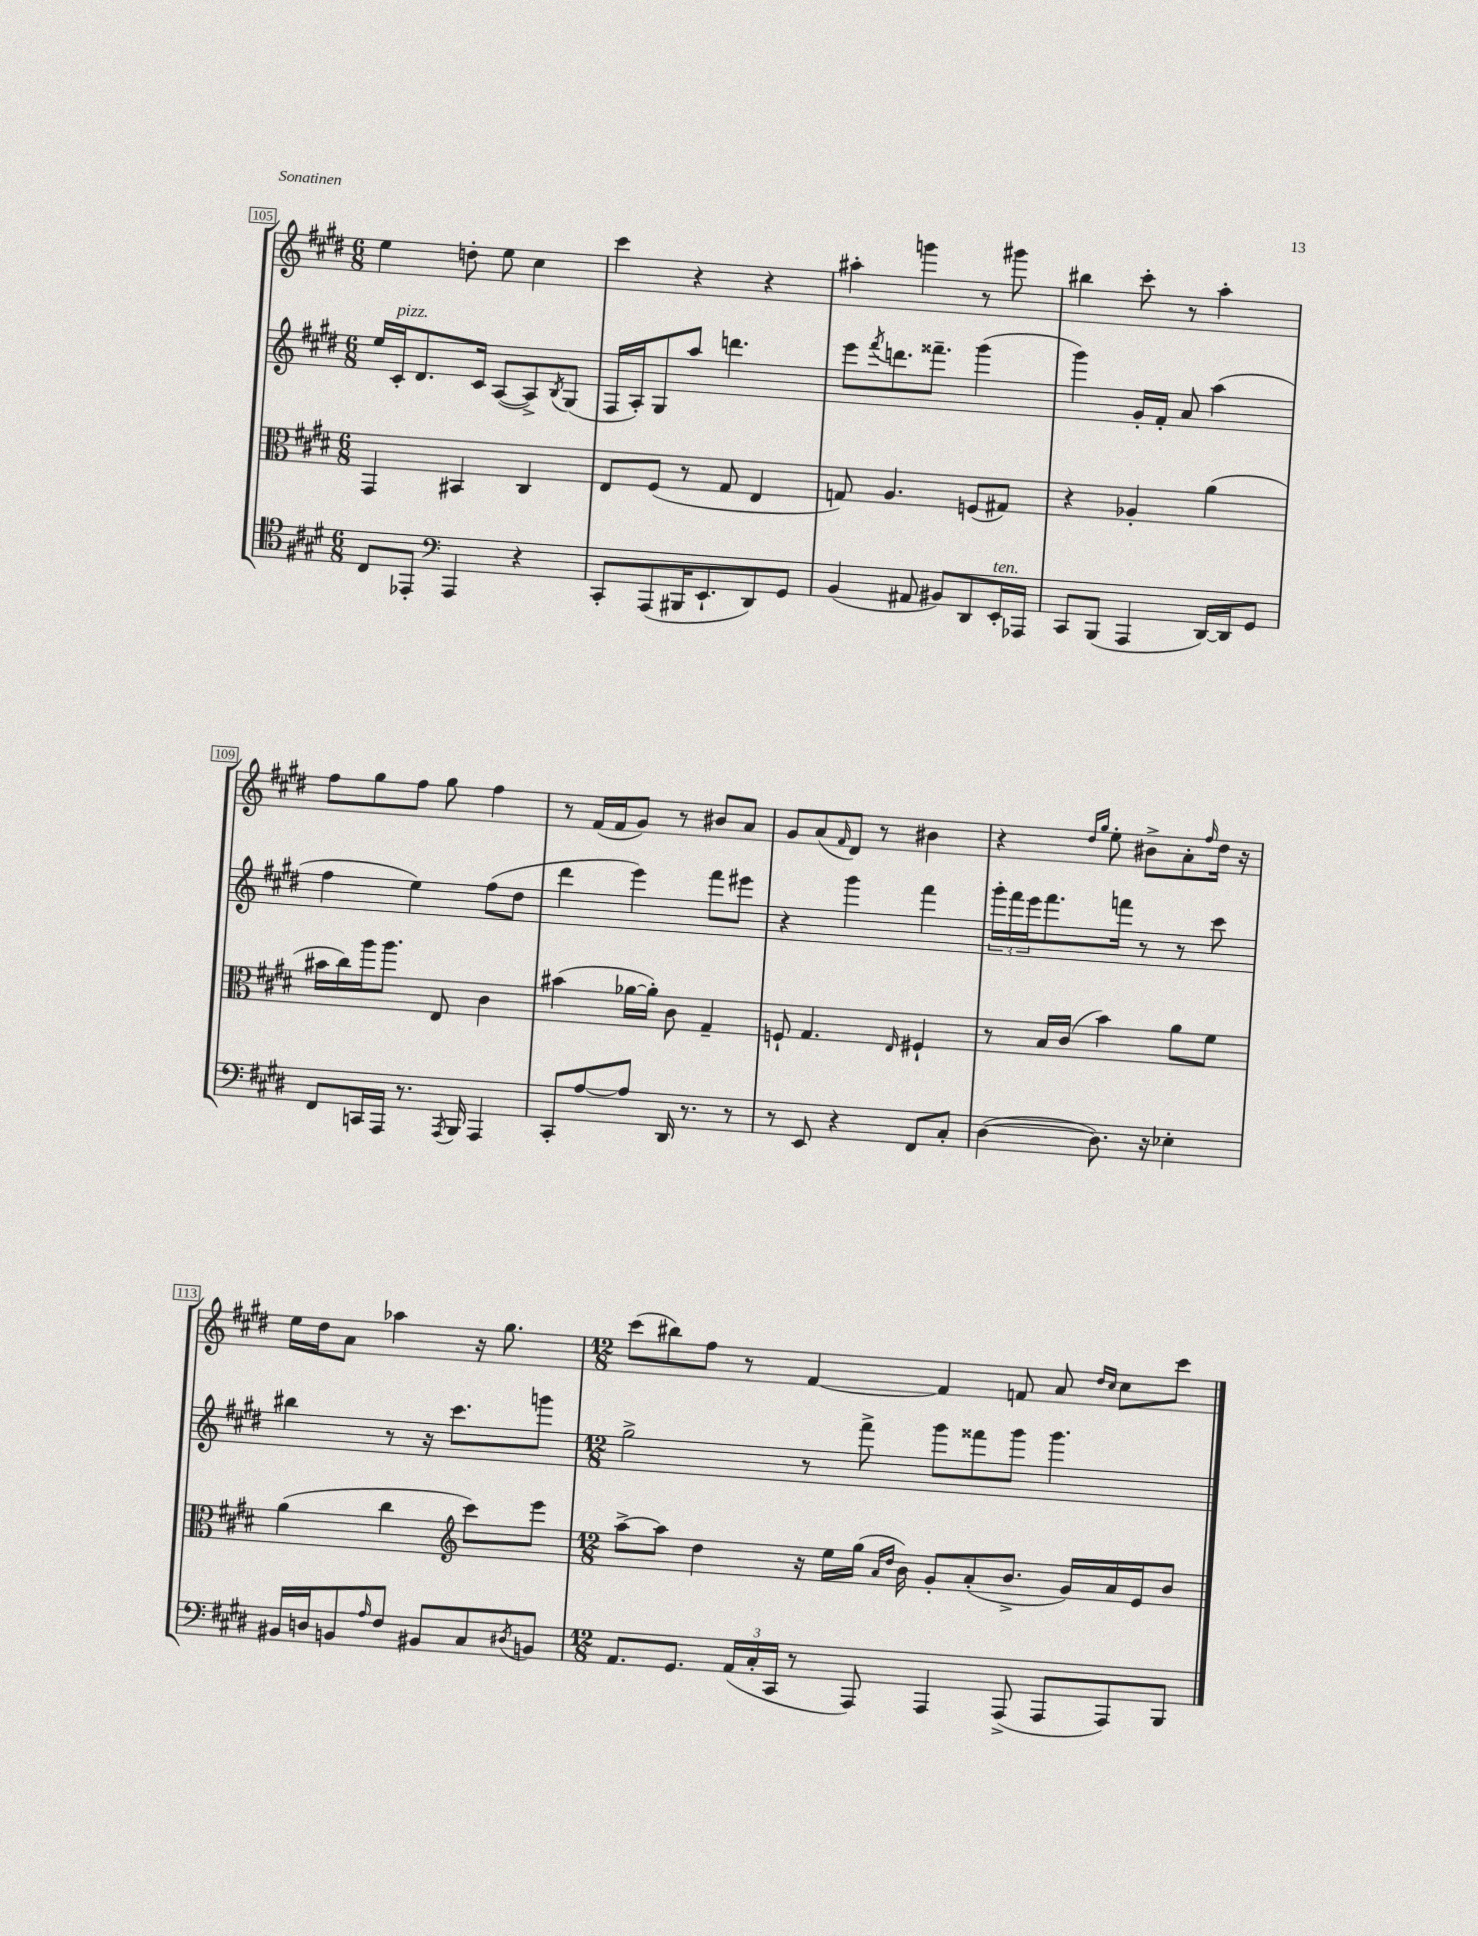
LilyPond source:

<<
\new StaffGroup <<
\new Staff = "s0" {
    \clef treble \key e \major \numericTimeSignature \time 6/8
    e''4 d''8-. e''8 cis''4 |
    cis'''4 r4 r4 |
    ais''4-. g'''4 r8 gis'''8 |
    bis''4 cis'''8-. r8 a''4-. |
    fis''8 gis''8 fis''8 gis''8 fis''4 |
    r8 fis'16( fis'16 gis'8) r8 bis'8 a'8 |
    gis'8 a'8( \grace { fis'16 } dis'8) r8 bis'4 |
    r4 \grace { dis''16 gis''16 } e''8-. bis'8-> a'8-. \grace { fis''16 } dis''16 r16 |
    e''16 dis''16 a'8 aes''4 r16 gis''8. |
    \numericTimeSignature \time 12/8 cis'''8( bis''8) fis''8 r8 fis'4~ fis'4 f'8 a'8 \grace { dis''16 cis''16 } cis''8 cis'''8 \bar "|." |
}
\new Staff = "s1" {
    \clef treble \key e \major \numericTimeSignature \time 6/8
    e''16 cis'16-.^\markup { \italic "pizz." } dis'8. cis'16 a8~( a8->) \acciaccatura { b8 } gis8( |
    fis16 a16-.) gis8 a''8 d'''4. |
    e'''8 \acciaccatura { fis'''8 } d'''8. fisis'''8.-- gis'''4( |
    gis'''4) gis'16-. fis'16-. a'8 a''4( |
    fis''4 e''4) fis''8( dis''8 |
    dis'''4 e'''4) fis'''8 eis'''8 |
    r4 gis'''4 fis'''4 |
    \tuplet 3/2 { gis'''16-. fis'''16 e'''16 } fis'''8. f'''16 r8 r8 cis'''8 |
    bis''4 r8 r16 cis'''8. g'''8 |
    \numericTimeSignature \time 12/8 gis''2-> r8 fis'''8-> gis'''8 fisis'''8 gis'''8 gis'''4. \bar "|." |
}
\new Staff = "s2" {
    \clef alto \key e \major \numericTimeSignature \time 6/8
    gis,4 bis,4 cis4 |
    e8 fis8( r8 gis8 e4 |
    g8) a4. f8( gis8) |
    r4 aes4-. a'4( |
    bis'16 cis''16) a''16 a''8. e8 cis'4 |
    bis'4( aes'16~ aes'16-.) cis'8 gis4-- |
    f8-! gis4. \grace { e16 } fis4-! |
    r8 b16 cis'16( b'4) a'8 fis'8 |
    a'4( cis''4 \clef treble cis'''8) e'''8 |
    \numericTimeSignature \time 12/8 a''8~-> a''8 dis''4 r16 e''16 gis''16( \grace { a'16 dis''16 } b'16) gis'8-. a'8-.( b'8.-> gis'16) a'16 e'16 b'8 \bar "|." |
}
\new Staff = "s3" {
    \clef tenor \key e \major \numericTimeSignature \time 6/8
    cis8 ees,8-. \clef bass a,,4 r4 |
    cis,8-. a,,8( bis,,16 e,8.-! dis,8) gis,8 |
    b,4( ais,8 bis,8) dis,8 e,16-.^\markup { \italic "ten." } aes,,16 |
    cis,8 b,,8( a,,4 dis,16~) dis,16 gis,8 |
    fis,8 c,16 a,,16 r8. \acciaccatura { a,,8 } b,,16 a,,4 |
    cis,8-. a8~ a8 dis,16 r8. r8 |
    r8 e,8 r4 fis,8 cis8-. |
    dis4~( dis8.) r16 ees4-. |
    bis,16 d16 b,8 \grace { a16 } fis8 bis,8 cis8 \acciaccatura { dis8 } b,8 |
    \numericTimeSignature \time 12/8 a,8. gis,8. \tuplet 3/2 { a,16( cis16-. cis,16 } r8 a,,8) a,,4 a,,8->( a,,8 a,,8) b,,8 \bar "|." |
}
>>
>>
\layout { \context { \Score currentBarNumber = #105 \override BarNumber.stencil = #(make-stencil-boxer 0.1 0.3 ly:text-interface::print) } }
